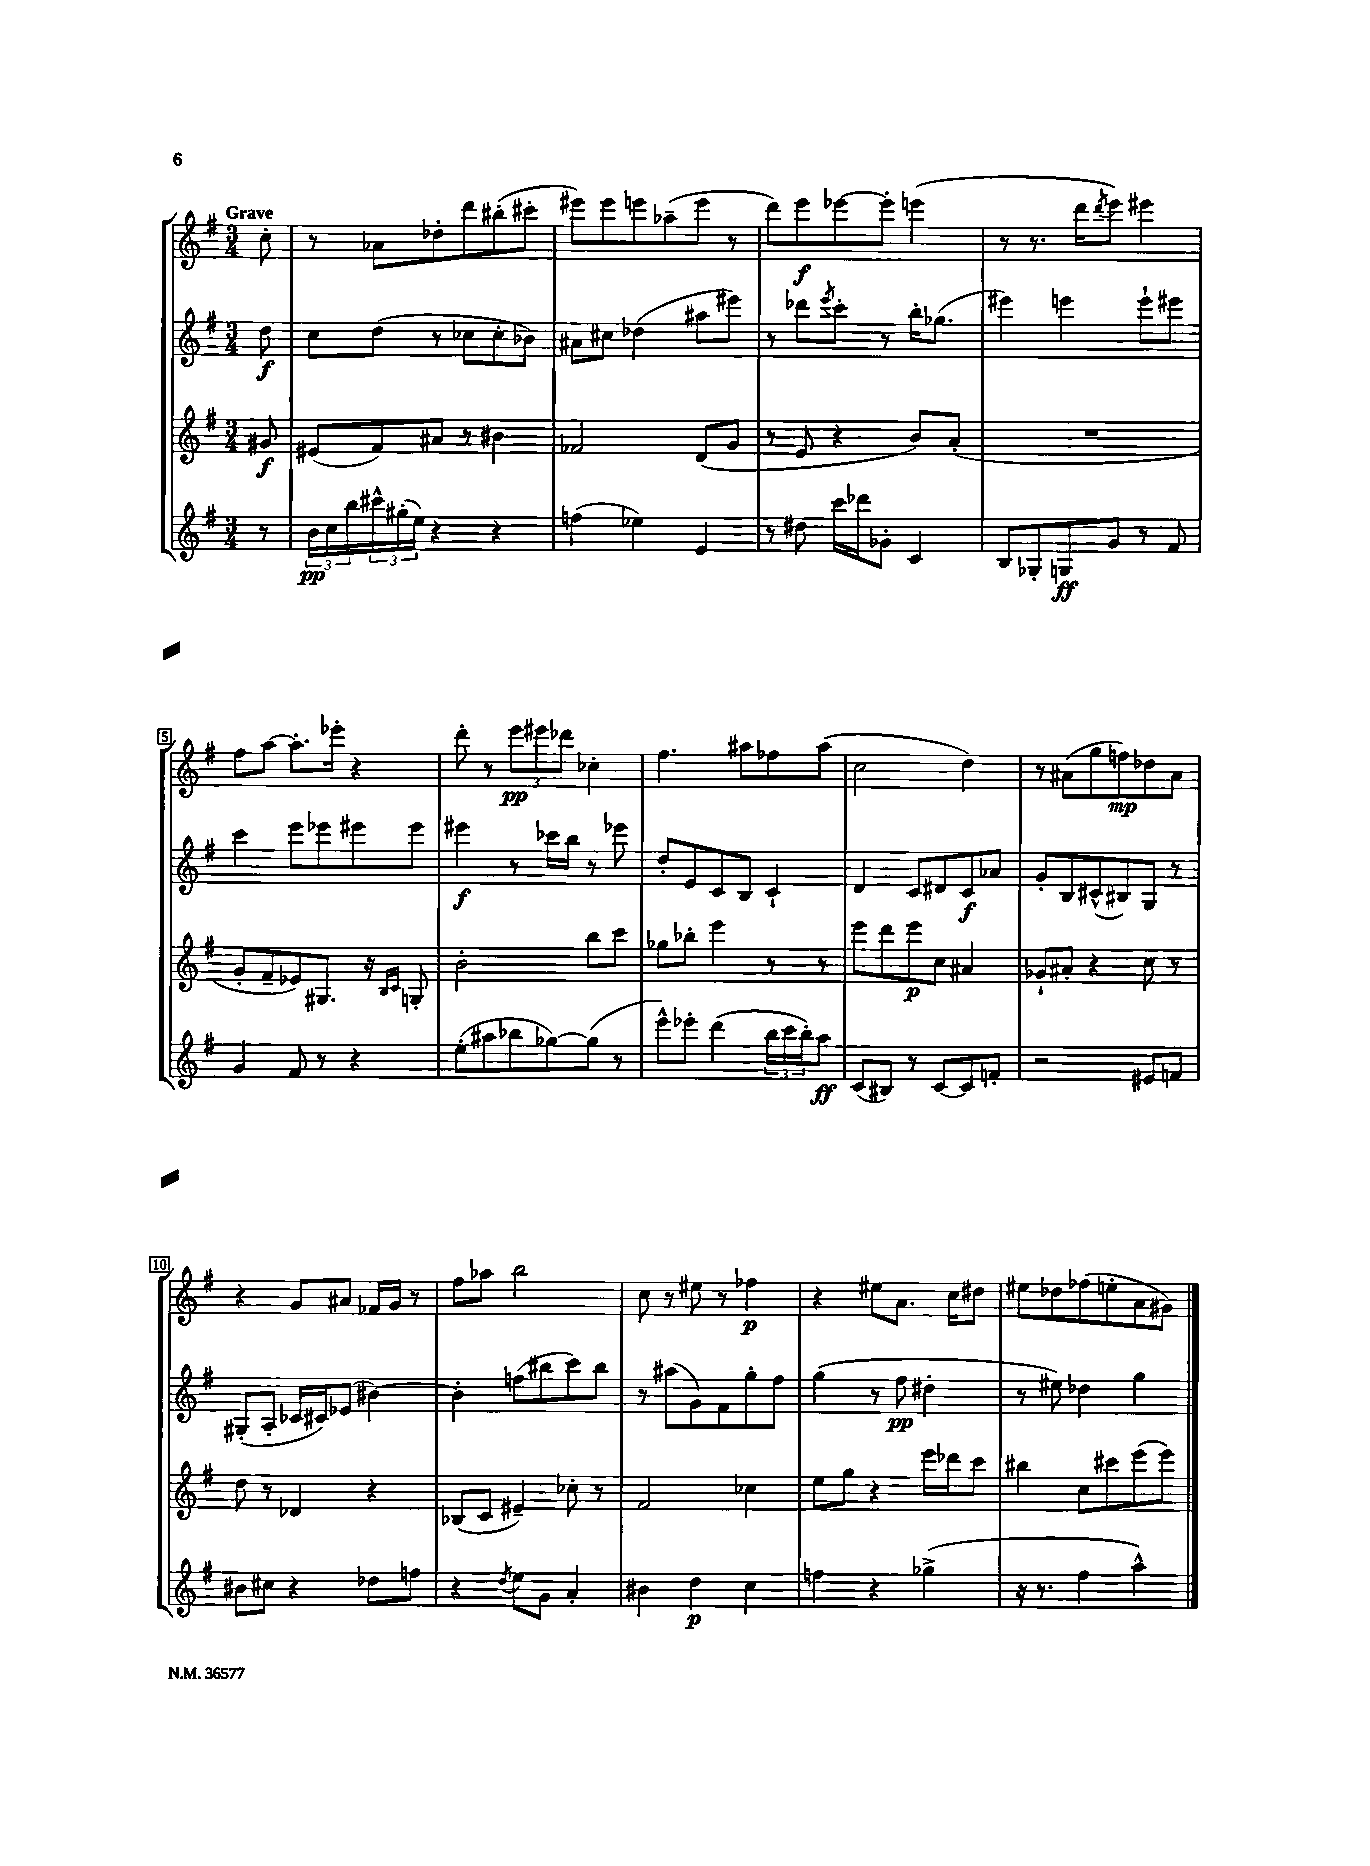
<<
\new StaffGroup <<
\new Staff = "s0" {
    \clef treble \key g \major \numericTimeSignature \time 3/4 \partial 8 \tempo "Grave"
    c''8-. |
    r8 aes'8 des''8-. d'''8 bis''8-.( cis'''8-. |
    eis'''8) eis'''8 e'''8 aes''8--( e'''8 r8 |
    d'''8) e'''8\f ees'''8~ ees'''8-. e'''4( |
    r8 r8. d'''16 \acciaccatura { d'''8 } e'''8) eis'''4 |
    fis''8 a''8~ a''8.-. ees'''16-. r4 |
    d'''8-. r8 \tuplet 3/2 { e'''8\pp eis'''8 des'''8 } ces''4-. |
    fis''4. ais''8 fes''8 ais''8( |
    c''2 d''4) |
    r8 ais'8( g''8 f''8\mp) des''8 ais'8 |
    r4 g'8 ais'8 fes'16 g'16 r8 |
    fis''8 aes''8 b''2 |
    c''8 r8 eis''8 r8 fes''4\p |
    r4 eis''8 a'8. c''16 dis''8 |
    eis''8 des''8 fes''8( e''8-. a'8 gis'8) \bar "|." |
}
\new Staff = "s1" {
    \clef treble \key g \major \numericTimeSignature \time 3/4 \partial 8
    d''8\f |
    c''8 d''8( r8 ces''8 ces''8-. bes'8) |
    ais'8 cis''8 des''4( ais''8 eis'''8) |
    r8 des'''8 \acciaccatura { e'''8 } c'''8-. r8 b''16-. ges''8.( |
    eis'''4) e'''4 e'''8-! eis'''8 |
    c'''4 e'''8 ees'''8 eis'''8 eis'''8 |
    eis'''4\f r8 ces'''16 b''16 r8 ees'''8 |
    d''8-. e'8 c'8 b8 c'4-! |
    d'4 c'8 dis'8 c'8\f aes'8 |
    g'8-. b8 cis'8-^( bis8) g8 r8 |
    gis8-.( a8-. ces'16 cis'16) ees'8( bis'4~) |
    bis'4-. f''8( bis''8 c'''8) bis''8 |
    r8 ais''8( g'8) fis'8 g''8-. fis''8 |
    g''4( r8 fis''8\pp dis''4-. |
    r8 eis''8) des''4 g''4 \bar "|." |
}
\new Staff = "s2" {
    \clef treble \key g \major \numericTimeSignature \time 3/4 \partial 8
    gis'8\f |
    eis'8( fis'8) ais'8 r8 bis'4 |
    fes'2 d'8( g'8 |
    r8 e'8 r4 b'8) a'8-.( |
    R2. |
    g'8-. fis'8-- ees'8) gis8. r16 \grace { b16 c'16 } g8-. |
    b'2-. b''8 c'''8 |
    ges''8 bes''8-. e'''4 r8 r8 |
    e'''8 d'''8 e'''8\p c''8 ais'4 |
    ges'8-! ais'8-. r4 c''8 r8 |
    d''8 r8 des'4 r4 |
    bes8( c'8 eis'4--) ces''8-. r8 |
    fis'2 ces''4 |
    e''8 g''8 r4 e'''16 des'''16 c'''8 |
    bis''4 c''8 cis'''8 e'''8( e'''8) \bar "|." |
}
\new Staff = "s3" {
    \clef treble \key g \major \numericTimeSignature \time 3/4 \partial 8
    r8 |
    \tuplet 3/2 { b'16\pp c''16 b''16 } \tuplet 3/2 { cis'''16-^ gis''16-.( e''16) } r4 r4 |
    f''4( ees''4) e'4 |
    r8 dis''8 c'''16 des'''16 ges'8-. c'4 |
    b8 ges8-. g8\ff g'8 r8 fis'8 |
    g'4 fis'8 r8 r4 |
    e''8-.( ais''8 bes''8 ges''8~) ges''8( r8 |
    e'''8-^) ees'''8-. d'''4( \tuplet 3/2 { b''16 c'''16 b''16-.) } a''8\ff |
    c'8( bis8) r8 c'8~ c'8 f'8-. |
    r2 eis'8 f'8 |
    bis'8 cis''8 r4 des''8 f''8 |
    r4 \acciaccatura { d''8 } e''8 g'8 a'4-. |
    bis'4 d''4\p c''4 |
    f''4 r4 ges''4->( |
    r16 r8. fis''4 a''4-^) \bar "|." |
}
>>
>>
\layout { \context { \Score \override BarNumber.stencil = #(make-stencil-boxer 0.1 0.3 ly:text-interface::print) } }
